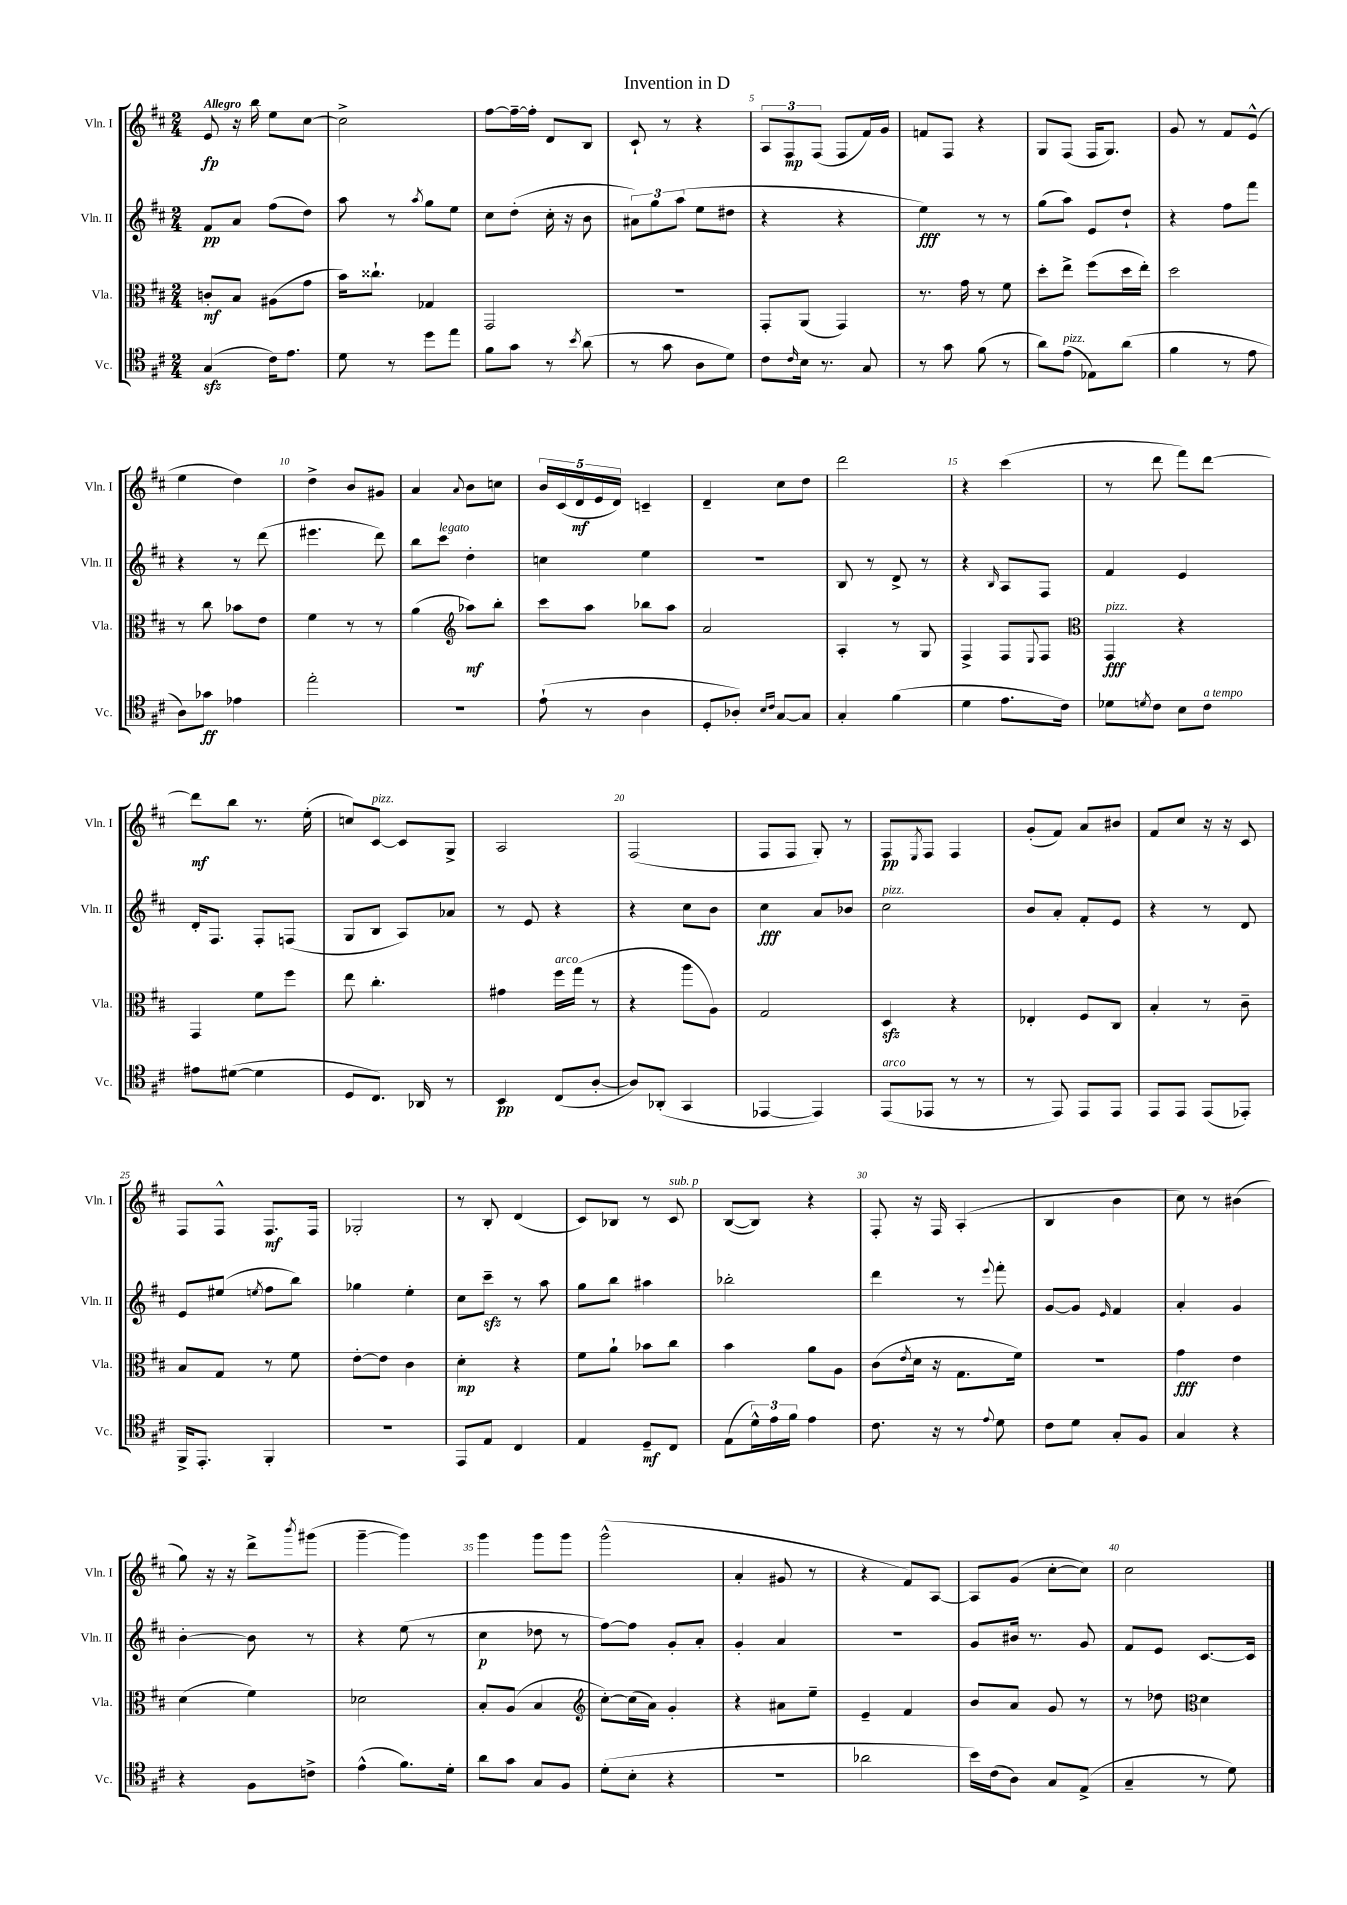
\header { title = "Invention in D" }
<<
\new StaffGroup <<
\new Staff = "s0" \with { instrumentName = "Vln. I" shortInstrumentName = "Vln. I" } {
    \clef treble \key d \major \numericTimeSignature \time 2/4 \tempo "Allegro"
    e'8\fp r16 b''16 e''8 cis''8~ |
    cis''2-> |
    fis''8~ fis''16~-- fis''16-. d'8 b8 |
    cis'8-! r8 r4 |
    \tuplet 3/2 { a8 fis8\mp fis8( } fis8 fis'16) g'16 |
    f'8 fis8 r4 |
    g8 fis8( fis16 g8.) |
    g'8 r8 fis'8 e'8-^( |
    e''4 d''4) |
    d''4-> b'8 gis'8 |
    a'4 \appoggiatura { a'8 } b'8 c''8 |
    \tuplet 5/4 { b'16 cis'16( d'16\mf e'16 d'16) } c'4-- |
    d'4-- cis''8 d''8 |
    d'''2 |
    r4 cis'''4( |
    r8 d'''8 fis'''8) d'''8~ |
    d'''8\mf b''8 r8. e''16-.( |
    c''8) cis'8~^\markup { \italic "pizz." } cis'8 g8-> |
    a2 |
    fis2( |
    fis8 fis8 g8-.) r8 |
    fis8\pp \acciaccatura { e8 } fis8 fis4 |
    g'8-.( fis'8) a'8 bis'8 |
    fis'8 cis''8 r16 r16 cis'8 |
    fis8 fis8-^ fis8.\mf fis16 |
    ges2-. |
    r8 b8-. d'4( |
    cis'8) bes8 r8 cis'8^\markup { \italic "sub. p" } |
    b8~( b8) r4 |
    fis8-. r16 fis16 a4-.( |
    b4 b'4 |
    cis''8) r8 bis'4( |
    g''8) r16 r16 d'''8-> \acciaccatura { b'''8 } gis'''8( |
    g'''4~-- g'''4) |
    g'''4 g'''8 g'''8 |
    g'''2-^( |
    a'4-. gis'8 r8 |
    r4 fis'8) a8~ |
    a8 g'8( cis''8~-. cis''8) |
    cis''2 \bar "|." |
}
\new Staff = "s1" \with { instrumentName = "Vln. II" shortInstrumentName = "Vln. II" } {
    \clef treble \key d \major \numericTimeSignature \time 2/4
    fis'8\pp a'8 fis''8( d''8) |
    a''8 r8 \acciaccatura { a''8 } g''8 e''8 |
    cis''8 d''8-.( cis''16-. r16 b'8 |
    \tuplet 3/2 { ais'8) g''8 a''8( } e''8 dis''8 |
    r4 r4 |
    e''4\fff) r8 r8 |
    g''8( a''8) e'8 d''8-! |
    r4 fis''8 fis'''8 |
    r4 r8 d'''8( |
    eis'''4. d'''8) |
    b''8 cis'''8^\markup { \italic "legato" } d''4-. |
    c''4 e''4 |
    r2 |
    b8 r8 d'8-> r8 |
    r4 \grace { b16 } a8 fis8 |
    fis'4 e'4 |
    d'16-. fis8. fis8-. f8( |
    g8 b8 a8) aes'8 |
    r8 e'8 r4 |
    r4 cis''8 b'8 |
    cis''4\fff a'8 bes'8 |
    cis''2^\markup { \italic "pizz." } |
    b'8 a'8-. fis'8-. e'8 |
    r4 r8 d'8 |
    e'8 eis''8( \acciaccatura { e''8 } fis''8 b''8) |
    ges''4 e''4-. |
    cis''8 cis'''8--\sfz r8 a''8 |
    g''8 b''8 ais''4 |
    bes''2-. |
    d'''4 r8 \appoggiatura { e'''8 } fis'''8-. |
    g'8~ g'8 \grace { e'16 } fis'4 |
    a'4-. g'4 |
    b'4~-. b'8 r8 |
    r4 e''8( r8 |
    cis''4\p des''8 r8 |
    fis''8~) fis''8 g'8-. a'8-. |
    g'4-. a'4 |
    R2 |
    g'8 bis'16 r8. g'8 |
    fis'8 e'8 cis'8.~ cis'16 \bar "|." |
}
\new Staff = "s2" \with { instrumentName = "Vla." shortInstrumentName = "Vla." } {
    \clef alto \key d \major \numericTimeSignature \time 2/4
    c'8-.\mf b8 ais8( g'8 |
    b'16) cisis''8.-! ges4 |
    g,2 |
    R2 |
    g,8-. a,8( g,4) |
    r8. g'16 r8 fis'8 |
    d''8-. e''8-> fis''8( d''16 e''16-.) |
    d''2 |
    r8 cis''8 bes'8 e'8 |
    fis'4 r8 r8 |
    a'4( \clef treble aes''8\mf) b''8-. |
    cis'''8 a''8 bes''8 a''8 |
    a'2 |
    a4-. r8 g8 |
    fis4-> fis8 \appoggiatura { e8 } fis8 |
    \clef alto g,4\fff^\markup { \italic "pizz." } r4 |
    g,4 fis'8 fis''8 |
    e''8 cis''4.-. |
    gis'4 fis''16^\markup { \italic "arco" } g''16( r8 |
    r4 a''8 a8) |
    g2 |
    d4\sfz r4 |
    ees4-. fis8 cis8 |
    b4-. r8 cis'8-- |
    b8 g8 r8 fis'8 |
    e'8~-. e'8 cis'4 |
    d'4-.\mp r4 |
    fis'8 a'8-! bes'8 cis''8 |
    b'4 a'8 a8 |
    cis'8( \acciaccatura { e'8 } d'16 r16 g8. fis'16) |
    R2 |
    g'4\fff e'4 |
    d'4( fis'4) |
    des'2 |
    b8-. a8( b4 |
    \clef treble cis''8~-.) cis''16( a'16) g'4-. |
    r4 ais'8 e''8-- |
    e'4-- fis'4 |
    b'8 a'8 g'8 r8 |
    r8 des''8 \clef alto d'4 \bar "|." |
}
\new Staff = "s3" \with { instrumentName = "Vc." shortInstrumentName = "Vc." } {
    \clef tenor \key d \major \numericTimeSignature \time 2/4
    g4\sfz( cis'16) e'8. |
    d'8 r8 d''8 e''8 |
    fis'8 g'8 r8 \acciaccatura { b'8 } a'8( |
    r8 g'8 a8 d'8) |
    cis'8 \grace { cis'16 } b16 r8. g8 |
    r8 g'8 fis'8( r8 |
    a'8) e'8^\markup { \italic "pizz." }( ees8) a'8( |
    fis'4 r8 e'8 |
    a8) ges'8\ff ees'4 |
    e''2-. |
    R2 |
    e'8-!( r8 a4 |
    d8-. aes8-.) \grace { b16 cis'16 } g8~ g8 |
    g4-. fis'4( |
    d'4 e'8. cis'16) |
    des'8 \acciaccatura { d'8 } cis'8 b8 cis'8^\markup { \italic "a tempo" } |
    eis'8 dis'8~( dis'4 |
    d8 cis8.) aes,16 r8 |
    b,4\pp cis8( a8~-. |
    a8) aes,8-.( g,4 |
    ees,4~ ees,4) |
    e,8^\markup { \italic "arco" }( ees,8 r8 r8 |
    r8 e,8) e,8 e,8 |
    e,8 e,8 e,8( ees,8-.) |
    fis,16-> e,8.-. fis,4-. |
    R2 |
    e,8 e8 cis4 |
    e4 d8--\mf cis8 |
    e8( \tuplet 3/2 { d'16-^) e'16 fis'16 } e'4 |
    cis'8. r16 r8 \appoggiatura { e'8 } d'8 |
    cis'8 d'8 g8-. fis8 |
    g4 r4 |
    r4 fis8 c'8-> |
    e'4-^( fis'8.) d'16-. |
    a'8 g'8 g8 fis8 |
    d'8-.( b8-. r4 |
    R2 |
    aes'2 |
    b'16) cis'16( a8) g8 e8->( |
    g4-- r8 d'8) \bar "|." |
}
>>
>>
\layout { \context { \Score \override BarNumber.break-visibility = ##(#f #t #t) barNumberVisibility = #(every-nth-bar-number-visible 5) } }
